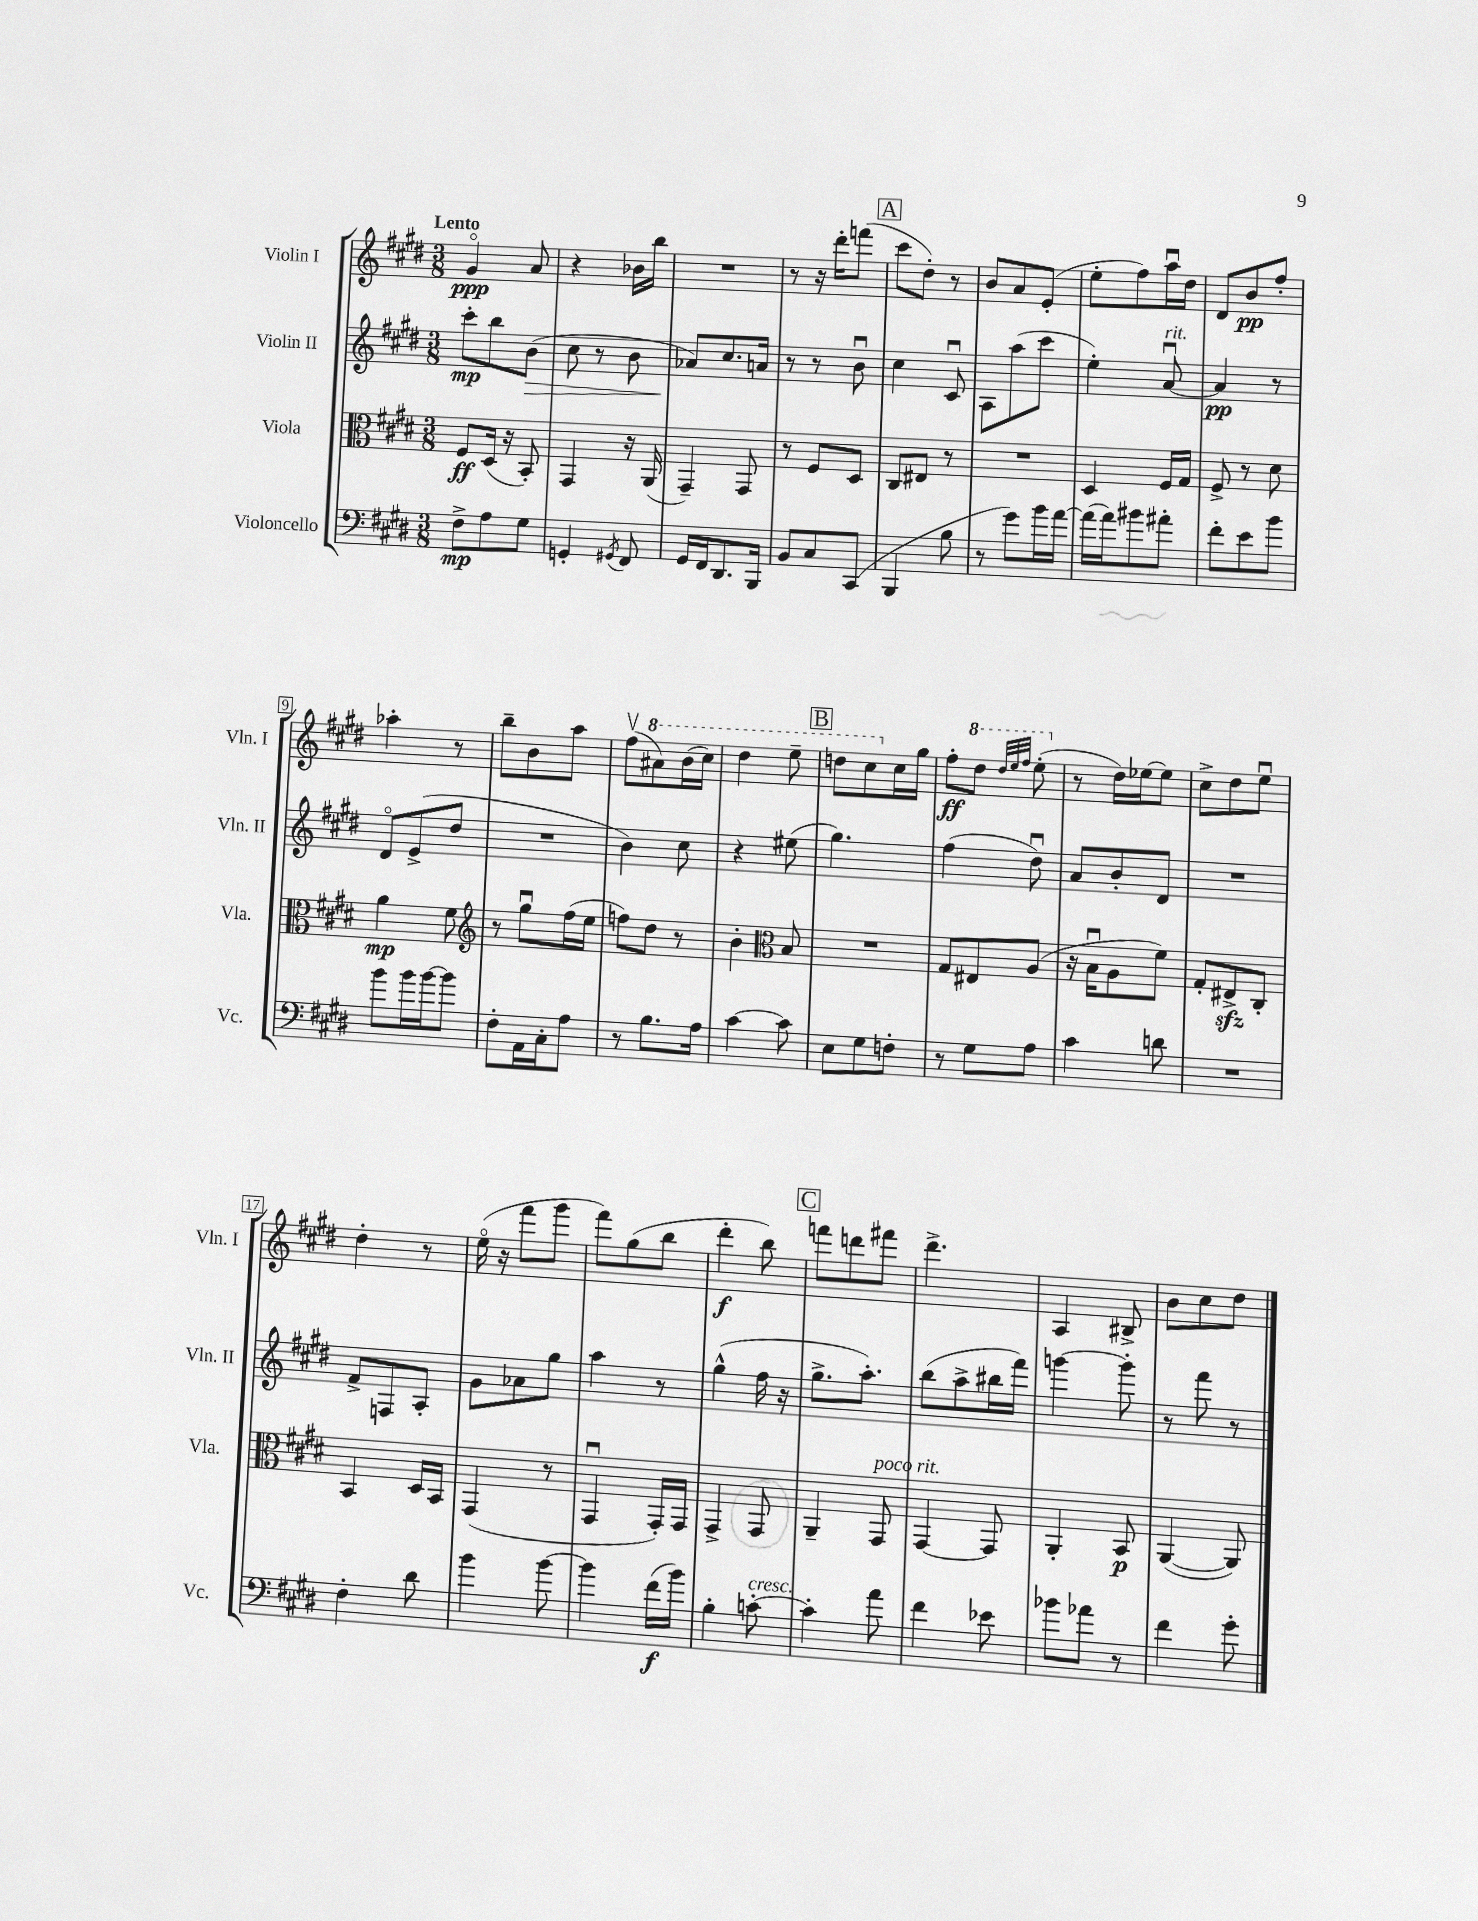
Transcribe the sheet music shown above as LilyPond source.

<<
\new StaffGroup <<
\new Staff = "s0" \with { instrumentName = "Violin I" shortInstrumentName = "Vln. I" } {
    \clef treble \key e \major \numericTimeSignature \time 3/8 \tempo "Lento"
    gis'4\flageolet\ppp a'8 |
    r4 bes'16 b''16 |
    R4. |
    r8 r16 dis'''16-. f'''8( |
    \mark \markup { \box "A" } cis'''8 dis''8-.) r8 |
    b'8 a'8 e'8-.( |
    e''8-. fis''8) a''16\downbow dis''16 |
    dis'8 b'8\pp fis''8-. |
    aes''4-. r8 |
    b''8-- b'8 a''8 |
    fis''8\upbow( \ottava #1 ais''8) b''16( cis'''16) |
    dis'''4 e'''8-- |
    \mark \markup { \box "B" } d'''8 cis'''8 \ottava #0 cis''16 gis''16 |
    fis''8-.\ff \ottava #1 dis'''8 \grace { dis'''32 e'''32 fis'''32 } e'''8-.( \ottava #0 |
    r8 dis''16) ees''16~ ees''8 |
    cis''8-> dis''8 e''8\downbow |
    dis''4-. r8 |
    e''16\flageolet( r16 fis'''8 gis'''8 |
    fis'''8) gis''8( b''8 |
    dis'''4-.\f b''8) |
    \mark \markup { \box "C" } f'''8 d'''8 fis'''8 |
    dis'''4.-> |
    a4 bis8-> |
    b'8 cis''8 dis''8 \bar "|." |
}
\new Staff = "s1" \with { instrumentName = "Violin II" shortInstrumentName = "Vln. II" } {
    \clef treble \key e \major \numericTimeSignature \time 3/8
    cis'''8-.\mp b''8 b'8\>( |
    cis''8 r8 b'8 |
    aes'8\!) cis''8. a'16 |
    r8 r8 b'8\downbow |
    \mark \markup { \box "A" } cis''4 cis'8\downbow |
    a8 a''8( cis'''8 |
    e''4-.) a'8~\downbow^\markup { \italic "rit." } |
    a'4\pp r8 |
    dis'8\flageolet e'8->( dis''8 |
    R4. |
    b'4) cis''8 |
    r4 eis''8( |
    \mark \markup { \box "B" } gis''4.) |
    fis''4( dis''8\downbow) |
    a'8 b'8-. dis'8 |
    R4. |
    fis'8-> f8 a8-. |
    gis'8 aes'8 gis''8 |
    a''4 r8 |
    gis''4-^( fis''16 r16 |
    \mark \markup { \box "C" } gis''8.-> a''8.-.) |
    b''8( a''8-> bis''16 fis'''16) |
    g'''4~ g'''8-. |
    r8 fis'''8 r8 \bar "|." |
}
\new Staff = "s2" \with { instrumentName = "Viola" shortInstrumentName = "Vla." } {
    \clef alto \key e \major \numericTimeSignature \time 3/8
    fis8\ff dis16( r16 b,8-.) |
    gis,4 r16 a,16( |
    gis,4--) gis,8 |
    r8 fis8 dis8 |
    \mark \markup { \box "A" } cis8 eis8 r8 |
    R4. |
    dis4 fis16 gis16 |
    fis8-> r8 dis'8 |
    a'4\mp fis'8 |
    \clef treble r8 gis''8\downbow fis''16( e''16 |
    f''8) dis''8 r8 |
    b'4-. \clef alto b8 |
    \mark \markup { \box "B" } R4. |
    gis8 eis8 a8( |
    r16 b16\downbow a8 fis'8) |
    gis8-. eis8->\sfz cis8-. |
    b,4 dis16 b,16 |
    gis,4( r8 |
    gis,4\downbow gis,16-.) gis,16 |
    gis,4-> gis,8 |
    \mark \markup { \box "C" } a,4-- gis,8^\markup { \italic "poco rit." } |
    gis,4~ gis,8 |
    a,4-. b,8\p |
    a,4~( a,8) \bar "|." |
}
\new Staff = "s3" \with { instrumentName = "Violoncello" shortInstrumentName = "Vc." } {
    \clef bass \key e \major \numericTimeSignature \time 3/8
    fis8->\mp a8 gis8 |
    g,4-. \acciaccatura { gis,8 } fis,8 |
    gis,16 fis,16 dis,8. b,,16 |
    b,8 cis8 cis,8( |
    \mark \markup { \box "A" } b,,4 b8 |
    r8 gis'8) b'16 a'16~ |
    a'16( a'16) bis'8 ais'8-. |
    fis'8-. e'8 b'8 |
    b'8 b'16 b'16~ b'8 |
    fis8-. a,16 cis16-. a8 |
    r8 b8. a16 |
    cis'4~ cis'8 |
    \mark \markup { \box "B" } e8 gis8 f8-. |
    r8 gis8 a8 |
    cis'4 d'8 |
    R4. |
    fis4-. dis'8 |
    b'4 b'8~ |
    b'4 fis'16\f( b'16) |
    b4-. c'8~-.^\markup { \italic "cresc." } |
    \mark \markup { \box "C" } c'4-. a'8 |
    fis'4 ees'8 |
    bes'8 aes'8 r8 |
    fis'4 gis'8-. \bar "|." |
}
>>
>>
\layout { \context { \Score \override BarNumber.stencil = #(make-stencil-boxer 0.1 0.3 ly:text-interface::print) } }
